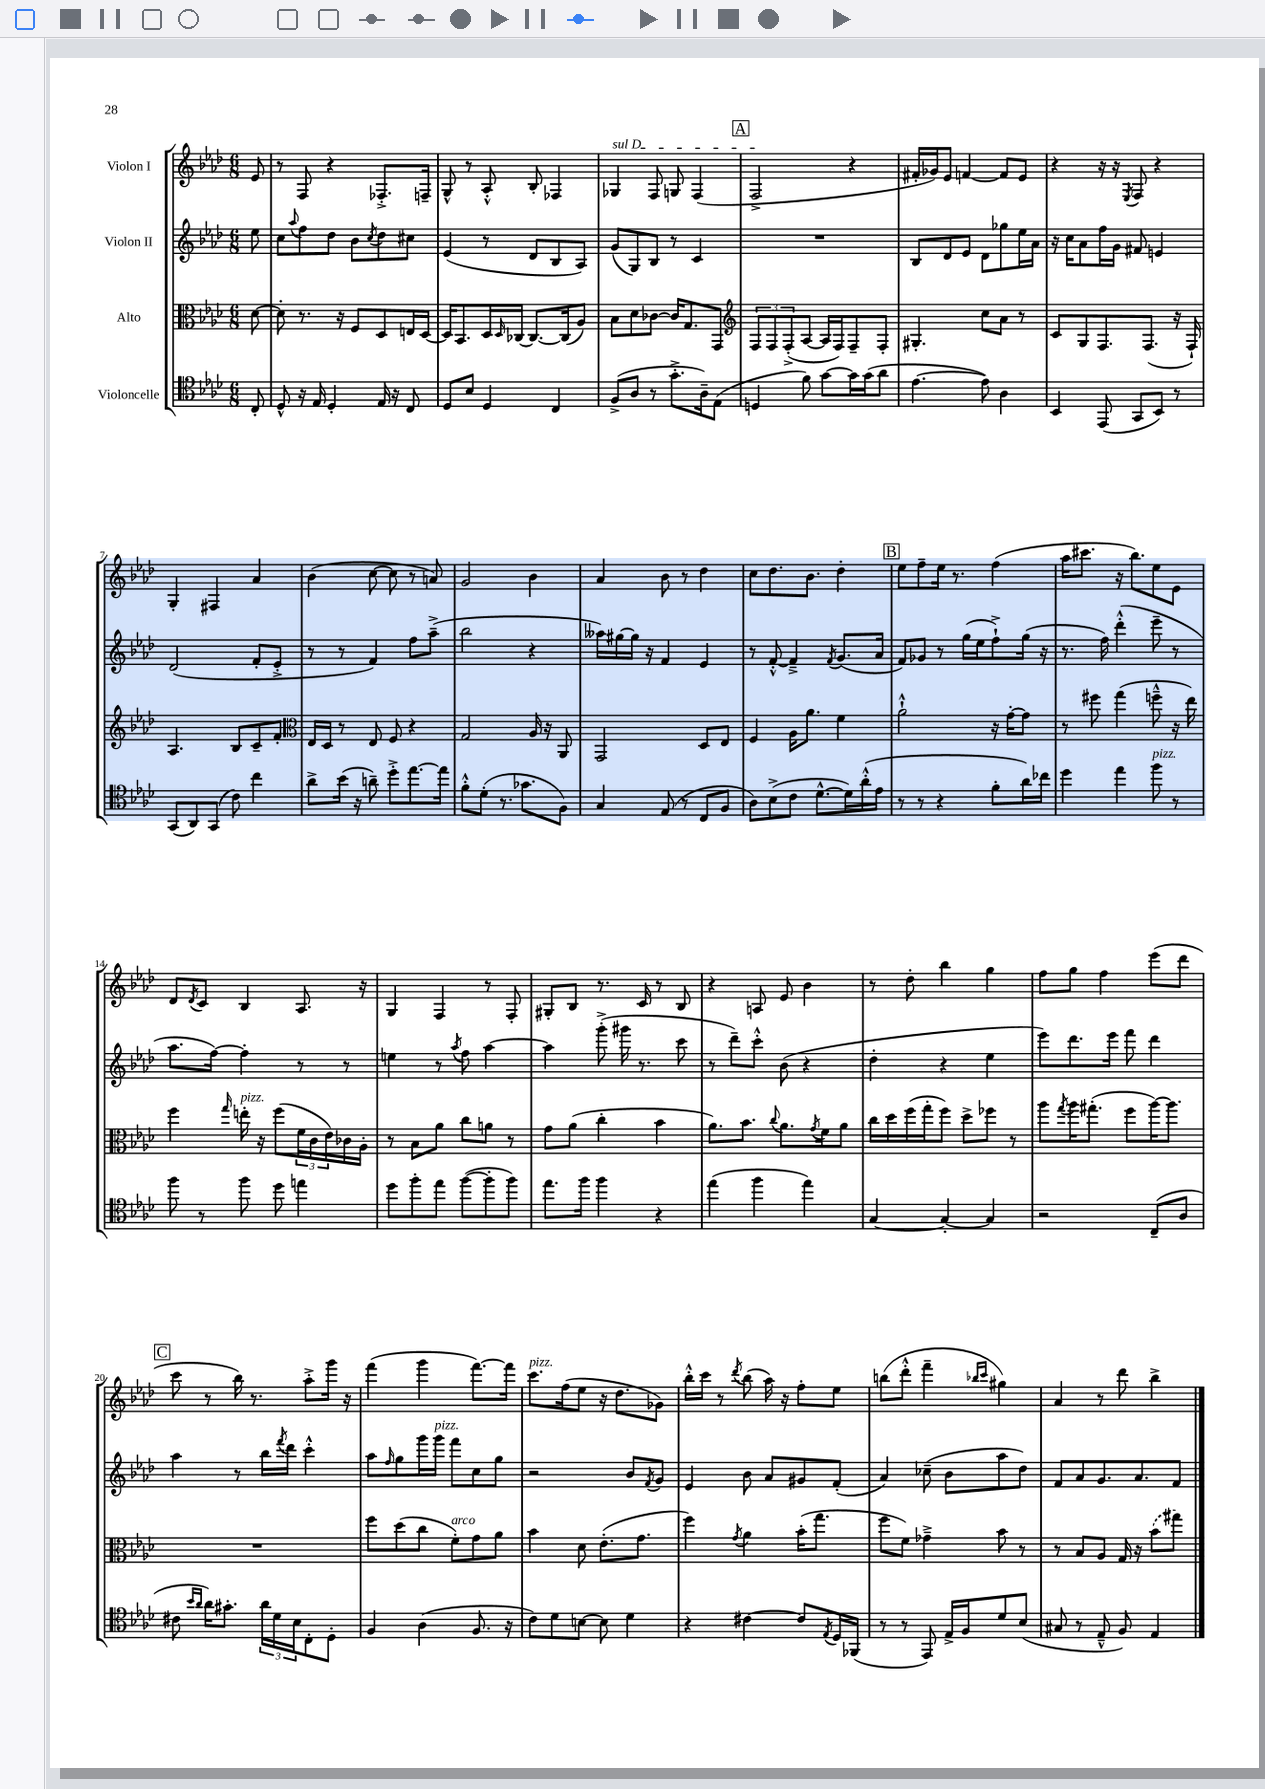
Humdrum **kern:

**kern	**kern	**kern	**kern
*part4	*part3	*part2	*part1
*staff4	*staff3	*staff2	*staff1
*I"Violoncelle	*I"Alto	*I"Violon II	*I"Violon I
*clefC4	*clefC3	*clefG2	*clefG2
*k[b-e-a-d-]	*k[b-e-a-d-]	*k[b-e-a-d-]	*k[b-e-a-d-]
*M6/8	*M6/8	*M6/8	*M6/8
=	=	=	=
8C'/	[8d-\	8ee-\	8e-/
=1	=1	=1	=1
8D-^^/	8d-'\]	8cc\L	8r
.	.	8qqaa-/	.
16r	8.r	8ff\	8F/
16E-/	.	.	.
4D-'/	.	8dd-\J	4r
.	16r	.	.
.	8F/L	8b-\L	.
.	.	8qcc/	.
16E-/	8D-/	8dd-\	8.F-X'^/L
16r	.	.	.
8C/	16En/L	8cc#X\J	.
.	[16D-/JJ	.	16Fn~/Jk
=2	=2	=2	=2
8D-/L	16D-/KL]	(4e-/	8G^^/
.	8.BB-/	.	.
8B-/J	.	.	8r
4D-/	16D-/L	8r	8A-'^^/
.	16qqD-/	.	.
.	[16C-X/JJ	.	.
.	8.C-/L_	8d-/L	8B-'/
4C/	.	8B-/	4F-X/
.	(16C-/k]	.	.
.	8A-/J)	8A-/J)	.
=3	=3	=3	=3
!	!	!	!LO:TX:a:i:t=sul D
(8F^/L	8B-\L	(8g/L	4G-X/
8A-/J	8d-\	8G/)	.
8r	[8c-X\J	8B-/J	8F/
8.g'^\L	16c-/KL]	8r	8Gn/
.	8.G/	.	.
.	.	4c/	(4F/
16A-~\k)	.	.	.
(8E-\J	8GG/J	.	.
!!LO:REH:place=s1:t=A
=4	=4	=4	=4
*	*clefG2	*	*
4Dn/	12F/L	2.r	2F^/
.	12F/	.	.
.	(12F'^/	.	.
8f\)	[8A-/J	.	.
[8g\L	16A-/LL]	.	.
.	16F/J)	.	.
16g\L]	8F~/	.	4r
(16g\J	.	.	.
8a-\J	8F'/J	.	.
=5	=5	=5	=5
[4.e-\	4.G#X'/	8B-/L	16f#X'/LL
.	.	.	16g-X/J)
.	.	8d-/	8e-/J
.	.	8e-/J	[4fn/
8e-\])	8cc\L	8d-\L	.
4A-\	8a-\J	8gg-X\	8f/L]
.	8r	16ee-\L	8e-/J
.	.	16a-\JJ	.
=6	=6	=6	=6
4BB-/	8c/L	16r	4r
.	.	16cc\KL	.
.	8G/	8a-\	.
(8EE-/	8.F/	16ff\L	16r
.	.	16g\JJ	16r
.	.	.	8qE-/
8GG/L	.	8f#X/	8F/
.	(8.F/J	.	.
8BB-/J)	.	4en/	4r
8r	16r	.	.
.	16F`/)	.	.
!!LO:LB:g=z
=7	=7	=7	=7
(8GG/L	4.A-/	(2d-/	4G'/
8AA-/)	.	.	.
(8GG/J	.	.	4F#X/
8c\)	8B-/L	.	.
4cc\	8c~/	8f'/L	4a-/
.	8f'/J	8e-'^/J	.
=8	=8	=8	=8
*	*clefC3	*	*
8a-^\L	16E-/LL	8r	(4b-\
.	16D-/JJ	.	.
(16b-\Jk	8r	8r	.
16r	.	.	.
8an~\)	8E-/	4f/)	[8cc\
8dd-'^\L	8F/	.	8cc\]
[8.ee-\	4r	8ff\L	8r
.	.	(8aa-~^\J	8an/)
16ee-\Jk]	.	.	.
=9	=9	=9	=9
8f'^^\L	2G/	2bb-\	2g/
(8d-'\J	.	.	.
8.r	.	.	.
8.g-X\L	.	.	.
.	16A-/	4r	4b-\
.	16r	.	.
8F\J)	8AA-/	.	.
=10	=10	=10	=10
4G/	2GG/	16aa--X\LL)	4a-/
.	.	[16gg#X\	.
.	.	16gg#\JJ]	.
.	.	16r	.
(8E-/	.	4f/	8b-\
8r	.	.	8r
8C/L	8D-/L	4e-/	4dd-\
8F/J	8E-/J	.	.
=11	=11	=11	=11
8A-\L)	4F/	8r	8cc\L
(8B-^\	.	[8f'^^/	8.dd-\
8c\J	16A-\KL	4f~^/]	.
.	8.a-\J	.	8.b-\J
[8.d-^^\L	.	.	.
.	.	8qf/	.
.	4f\	(8.g/L	4dd-'\
16d-\L])	.	.	.
(16a-'^^\	.	.	.
16e-\JJ	.	16a-/Jk	.
!!LO:REH:place=s1:t=B
=12	=12	=12	=12
8r	2a-`^^\	8f/L)	8ee-\L
8r	.	8g-X/J	8ff~\
4r	.	8r	16ee-\Jk
.	.	.	8.r
.	.	(16gg\LL	.
.	.	16ee-\J	.
8f'\L	16r	8ff`^\)	(4ff\
.	[16g'\KL	.	.
16a-\L)	8g\J]	(16gg\Jk	.
16cc-X\JJ	.	16r	.
=13	=13	=13	=13
4dd-\	8r	8.r	16aa-\KL
.	.	.	8.ccc#X\J
.	8ff#X\	.	.
.	.	16ff\)	.
4ee-\	(4gg\	(4ddd-'^^\	16r
.	.	.	8.bb-\L)
!LO:TX:a:i:t=pizz.	!	!	!
8ff\	8ffn~^^\	8eee-~\	8ee-\
8r	16r	8r	8e-\J
.	16ee-\)	.	.
!!LO:LB:g=z
=14	=14	=14	=14
8ff\	4ff\	8.aa-\L	8d-/L
.	.	.	8qd-/
8r	.	.	8c/J
.	.	[16ff\Jk)	.
.	16qqgg/	.	.
!	!LO:TX:a:i:t=pizz.	!	!
8ff\	16een'\	4ff'\]	4B-/
.	16r	.	.
8dd-\	(8ff\L	.	.
4een\	24f\L	8r	8.A-/
.	24c\	.	.
.	24e-\)	.	.
.	16c-X\	8r	.
.	16A-'\JJ	.	16r
=15	=15	=15	=15
8dd-\L	8r	4een\	4G/
8ff'\	8B-\L	.	.
8ee-\J	8a-\J	8r	4F/
.	.	8qaa-/	.
([8ff\L	8cc\L	8ff\	.
8ff'\]	8an\J	[4aa-\	8r
8ff\J)	8r	.	8F'/
=16	=16	=16	=16
8.ee-\L	8g\L	4aa-\]	8G#X'/L
.	(8a-\J	.	8B-/J
16ff\Jk	.	.	.
4ff\	4cc'\	(8ggg'^\	8.r
.	.	16ggg#X\	.
.	.	8.r	16c/
4r	4b-\	.	8r
.	.	8ccc\	8B-/
=17	=17	=17	=17
(4ee-\	8.a-\L)	8r	4r
.	.	8ddd-~\L)	.
.	8.b-\J	.	.
4ff\	.	8ccc'^^\J	8An/
.	8qqcc/	.	.
.	8.a-\L	(8b-\	8e-/
4ee-\)	.	4r	4b-\
.	8qg/	.	.
.	16f\k	.	.
.	8a-\J	.	.
=18	=18	=18	=18
[4G/	16cc\LL	4dd-'\	8r
.	16dd-\	.	.
.	(16ff\	.	8dd-'\
.	16gg'\J	.	.
4G'/_	8ff\J)	4r	4bb-\
.	8dd-^\L	.	.
4G/]	8ff-X\J	4ee-\	4gg\
.	8r	.	.
=19	=19	=19	=19
2r	8aa-\L	8eee-\L)	8ff\L
.	8qgg/	.	.
.	16aa-\K	8.ddd-\	8gg\J
.	(8.gg#X'\J	.	.
.	.	.	4ff\
.	.	16eee-\Jk	.
.	8ff\L	8fff\	.
(8C~/L	[16aa-\K)	4ddd-\	(8eee-\L
.	8.aa-\J]	.	.
8A-/J	.	.	8ddd-\J
!!LO:LB:g=z
!!LO:REH:place=s1:t=C
=20	=20	=20	=20
8c#X\	2.r	4aa-\	8ccc\
16qqb-/LL	.	.	.
16qqa-/JJ	.	.	.
16a-\KL)	.	.	8r
8.g#X'\J	.	.	.
.	.	8r	16bb-\)
.	.	.	8.r
24a-\LL	.	16bb-\LL	.
24d-\	.	.	.
.	.	8qfff/	.
.	.	16ddd-\JJ	.
24B-\J	.	.	.
8C'\	.	4ccc'^^\	8aa-'^\L
8D-'\J	.	.	16ggg\Jk
.	.	.	16r
=21	=21	=21	=21
4F/	8ff\L	8aa-\L	(4fff\
.	.	16qqff/	.
.	(8dd-\	8gg\	.
(4A-\	8cc\J	16ggg\L	4ggg\
!	!	!LO:TX:a:i:t=pizz.	!
.	.	16ggg\JJ	.
!	!LO:TX:a:i:t=arco	!	!
.	8f'\L)	8fff\L	.
8.F/	8g\	8cc\	[8.fff\L)
.	8a-\J	8gg\J	.
16r	.	.	16fff\Jk]
=22	=22	=22	=22
!	!	!	!LO:TX:a:i:t=pizz.
8c\L)	4b-\	2r	8.ccc\L
8d-\	.	.	.
.	.	.	(16ff\k
[8Bn\J	8d-\	.	8ee-\J
8B\]	(8.e-'\L	.	16r
.	.	.	8.dd-\L
4d-\	.	8b-/L	.
.	8.g\J	.	.
.	.	8qf/	.
.	.	8g/J	8g-X\J)
=23	=23	=23	=23
4r	4ff\)	4e-/	16bb-'^^\LL
.	.	.	16ccc\JJ
.	.	.	8r
.	8qg/	.	8qddd-/
[4c#X\	4a-\	8b-\	(8bb-\
.	.	8a-/L	16aa-\)
.	.	.	16r
8c#/L]	(16b-'\KL	8g#X/	8ff'\L
.	8.gg\J	.	.
8qE-/	.	.	.
16D-/L	.	(8f'/J	8ee-\J
(16FF-X/JJ	.	.	.
=24	=24	=24	=24
8r	8ff\L	4a-/)	(8bbn\L
8r	8f\J)	.	8ddd-'^^\J
8EE-/)	4g-X~^\	(8cc-X~\	4fff~\
16E-^/LL	.	8b-\L	.
16F/J	.	.	.
.	.	.	16qqbb-X/LL
.	.	.	16qqccc/JJ
8d-/	8b-\	8aa-\	4gg#X\)
(8B-/J	8r	8dd-\J)	.
=25	=25	=25	=25
8G#X/	8r	8f/L	4a-/
8r	8B-/L	8a-/	.
8E-~^^/	8A-/J	8.g/	8r
8F/)	16G/	.	8ddd-\
.	16r	8.a-/	.
4E-/	(8b-\L	.	4bb-^\
.	8gg#X\J)	8f/J	.
==	==	==	==
*-	*-	*-	*-
